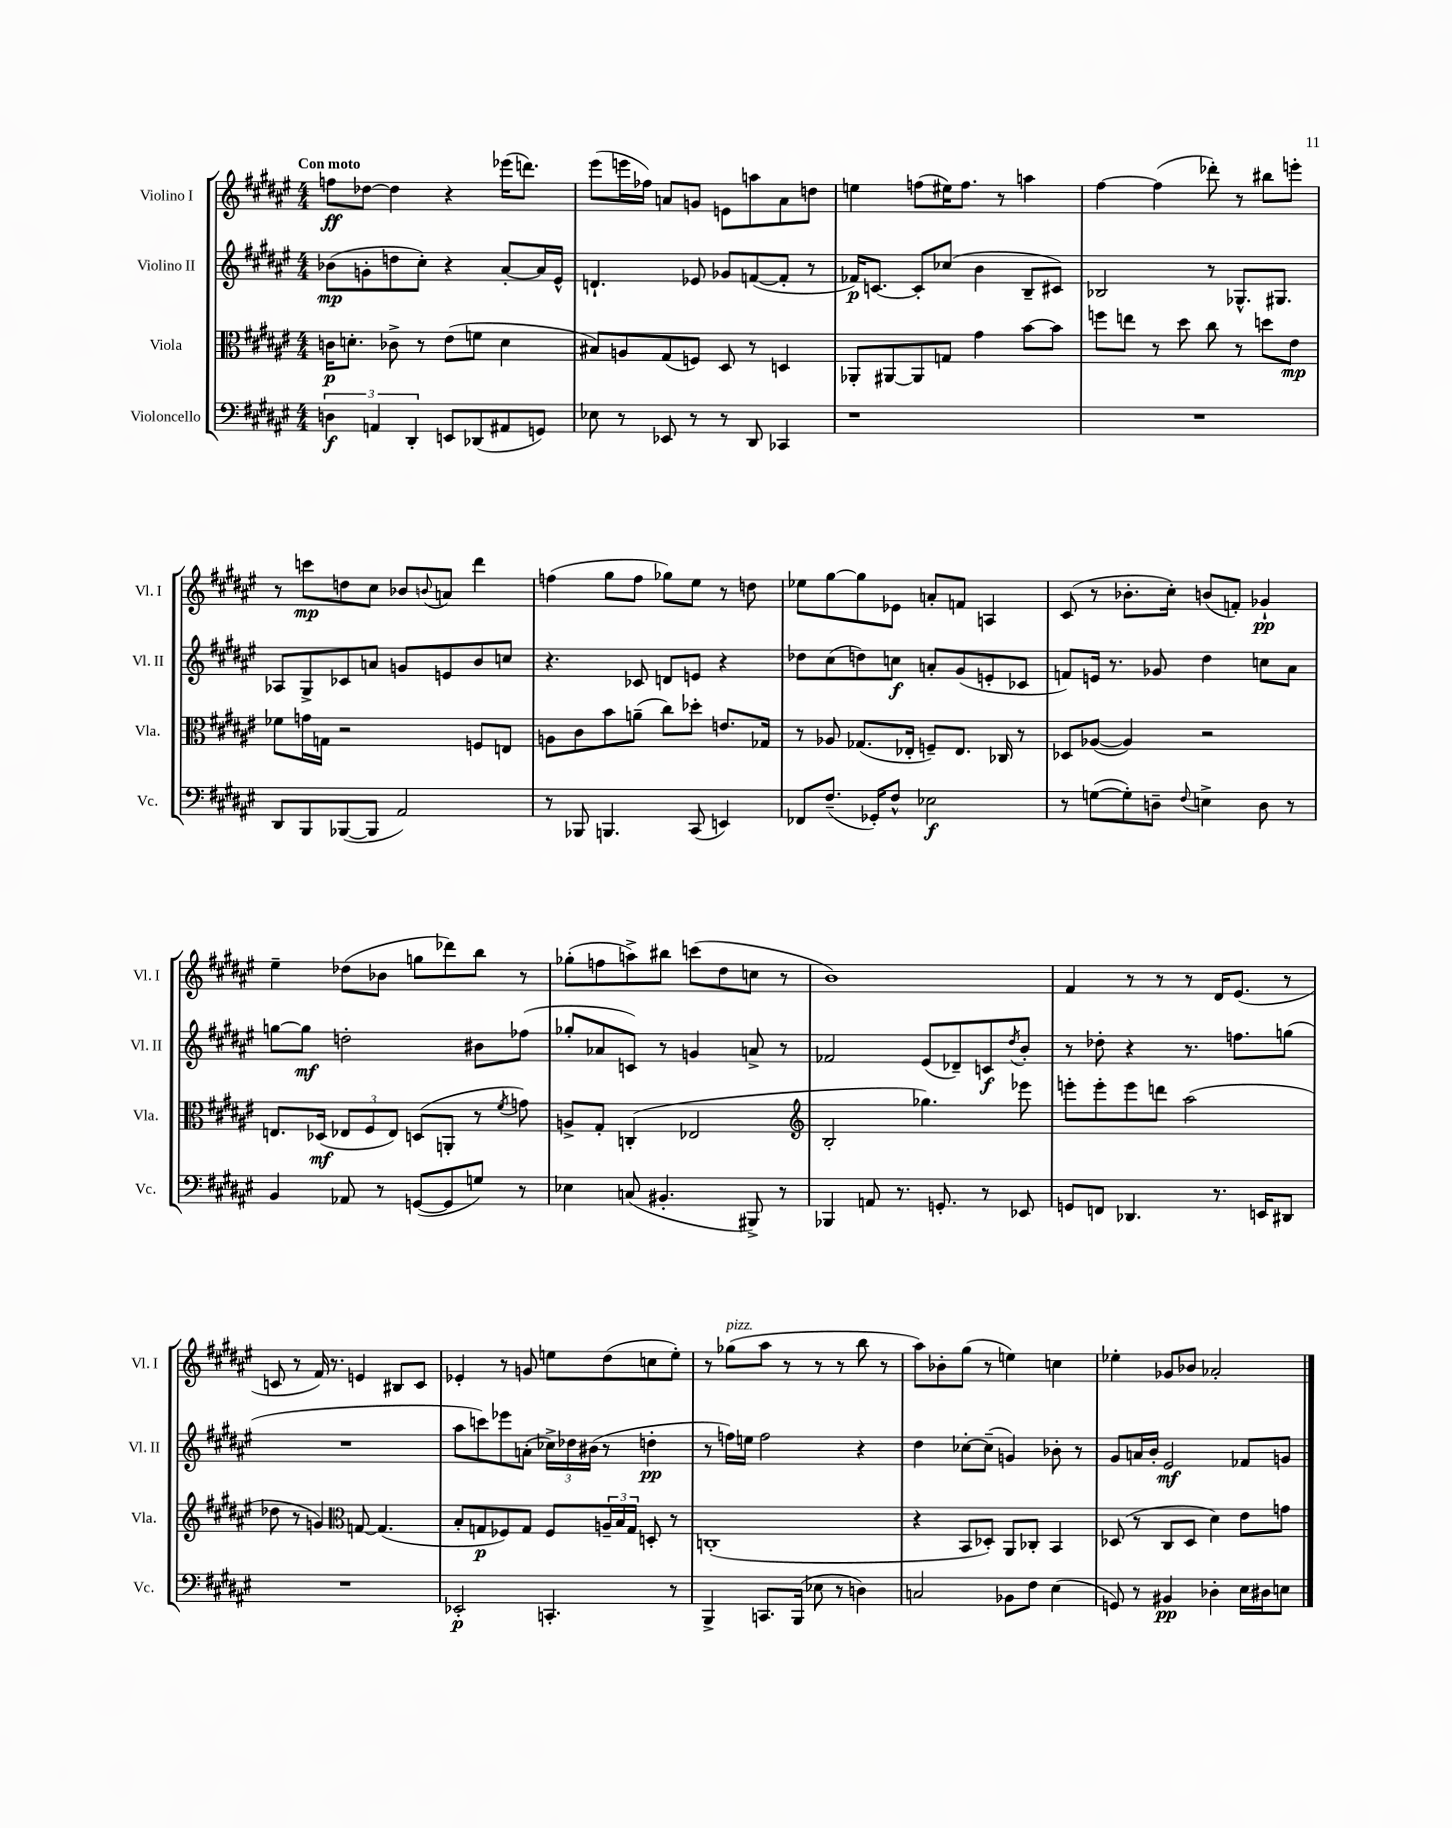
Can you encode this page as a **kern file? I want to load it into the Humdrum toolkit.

**kern	**kern	**kern	**kern
*staff4	*staff3	*staff2	*staff1
*clefF4	*clefC3	*clefG2	*clefG2
*k[f#c#g#d#a#e#]	*k[f#c#g#d#a#e#]	*k[f#c#g#d#a#e#]	*k[f#c#g#d#a#e#]
*M4/4	*M4/4	*M4/4	*M4/4
6D	16c	(8b-	8ff
.	8.d'	.	.
.	.	8g'	[8dd-
6AA	.	.	.
.	8c-^	8dd	4dd-]
6DD#'	.	.	.
.	8r	8cc#')	.
8EE	(8e#	4r	4r
(8DD-	8f	.	.
8AA#	4d	[8a#'	(16eee-
.	.	.	8.ddd)
8GG)	.	16a#]	.
.	.	16e#^^	.
=	=	=	=
8E-	8B#)	4.d`	(8eee#
8r	8A	.	16eee
.	.	.	16ff-)
8EE-	(8G#	.	8a
8r	8F)	8e-	8g
8r	8D#	8g-	8e
8DD#	8r	([8f	8aa
4CC-	4D	8f']	8a
.	.	8r	8dd
=	=	=	=
1r	8AA-'	16f-)	4ee
.	.	[8.c	.
.	[8AA#	.	.
.	8AA#]	8c']	(8ff
.	8G	(8cc-	16ee#)
.	.	.	8.ff
.	4g#	4b	.
.	.	.	8r
.	[8b	8B~	4aa
.	8b]	8c#)	.
=	=	=	=
1r	8ff	2B-	[4ff#
.	8ee	.	.
.	8r	.	(4ff#]
.	8dd#	.	.
.	8cc#	8r	8ddd-')
.	8r	8.G-^^	8r
.	8dd	.	8bb#
.	.	8.G#	.
.	8e#	.	8eee'
=	=	=	=
8DD#	8f-	8A-	8r
8BBB	16g	8G#^	8ccc
.	16G	.	.
([8BBB-	2r	8c-	8dd
8BBB-]	.	8a	8cc#
2AA#)	.	8g	8b-
.	.	.	8qqb
.	.	8e	8a
.	8F	8b	4ddd#
.	8E	8cc	.
=	=	=	=
8r	8A	4.r	(4ff
8BBB-	8c#	.	.
4.BBB	8b	.	8gg#
.	(8a~	8c-	8ff
.	8cc#)	8d	8gg-)
(8CC#	8dd-'	8e	8ee#
4EE)	8.e	4r	8r
.	.	.	8dd
.	16G-	.	.
=	=	=	=
8FF-	8r	8dd-	8ee-
(8.F#~	8A-	(8cc#	[8gg#
.	(8.G-	8dd)	8gg#]
16GG-')	.	.	.
8F#^^	.	8cc	8e-
.	16E-'	.	.
2E-	8F~)	8a'	8a'
.	8.E-	(8g#	8f
.	.	8e'	4A
.	16C-	.	.
.	8r	8c-	.
=	=	=	=
8r	8D-	8f)	(8c#
([8G	([8A-	16e	8r
.	.	8.r	.
8G'])	4A-])	.	8.b-'
8D~	.	8g-	.
.	.	.	16cc#')
8qqF#	.	.	.
4E^	2r	4dd#	(8b
.	.	.	8f')
8D	.	8cc	4g-`
8r	.	8a#	.
=	=	=	=
4BB	8.E	[8gg	4ee#~
.	.	8gg]	.
.	(16D-	.	.
8AA-	12E-	2dd'	(8dd-
.	12F#	.	.
8r	.	.	8b-
.	12E-)	.	.
([8GG	(8D	.	8gg
8GG]	8AA'	.	8ddd-)
8G)	8r	8b#	8bb
.	8qf#	.	.
8r	8g)	(8ff-	8r
=	=	=	=
4E-	8A^	8gg-'	(8gg-'
.	8G#'	8a-	8ff
(8C	(4C'	8c)	8aa^)
4.BB#'	.	8r	8bb#
.	2E-	4g	(8ccc
.	.	.	8dd#
8BBB#^)	.	8a^	8cc
8r	.	8r	8r
=	=	=	=
*	*clefG2	*	*
4BBB-	2B'	2f-	1b)
8AA	.	.	.
8.r	.	.	.
.	4.gg-)	(8e#	.
8.GG'	.	.	.
.	.	8d-~)	.
8r	.	8c	.
.	.	8qdd#	.
8EE-	8eee-	8b'	.
=	=	=	=
8GG	8eee'	8r	4f#
8FF	8eee'	8dd-'	.
4.DD-	8eee	4r	8r
.	8ddd	.	8r
.	(2aa#	8.r	8r
8.r	.	.	16d#
.	.	8.ff	(8.e#
16EE	.	.	.
8DD#	.	(8gg	8r
=	=	=	=
1r	8dd-	1r	8c
.	8r	.	8r
.	4g)	.	16f#)
.	.	.	8.r
*	*clefC3	*	*
.	[8G	.	4e
.	(4.G]	.	.
.	.	.	8B#
.	.	.	8c
=	=	=	=
2EE-'	8B'	8aa#	4e-'
.	8G	8ccc)	.
.	8F-)	8eee-	8r
.	8G	(8a'	8g
4.CC'	8F-	24cc-^)	8ee
.	.	24dd-	.
.	.	(24b#	.
.	24A~	8r	(8dd#
.	24B	.	.
.	24G	.	.
.	8D'	4dd'	8cc
8r	8r	.	8ee')
=	=	=	=
4BBB^	(1C'	8r	8r
.	.	16ff)	(8gg-
.	.	16ee	.
8.CC	.	2ff	8aa#
.	.	.	8r
(16BBB	.	.	.
8E-	.	.	8r
8r	.	.	8r
4D)	.	4r	8bb
.	.	.	8r
=	=	=	=
2C	4r	4dd#	8aa#)
.	.	.	8b-'
.	8BB	[8cc-'	(8gg#
.	8D-')	(8cc-~]	8r
8BB-	8AA#	4g)	4ee)
8F#	8C-'	.	.
(4E#	4BB	8b-'	4cc
.	.	8r	.
=	=	=	=
8GG)	(8D-	8g#	4ee-'
8r	8r	16a	.
.	.	16b'	.
4BB#	8C#	2e#	8g-
.	8D-	.	8b-
4D-'	4d#)	.	2a-'
16E#	8e#	8f-	.
16D#	.	.	.
8E	8g	8g	.
==	==	==	==
*-	*-	*-	*-
